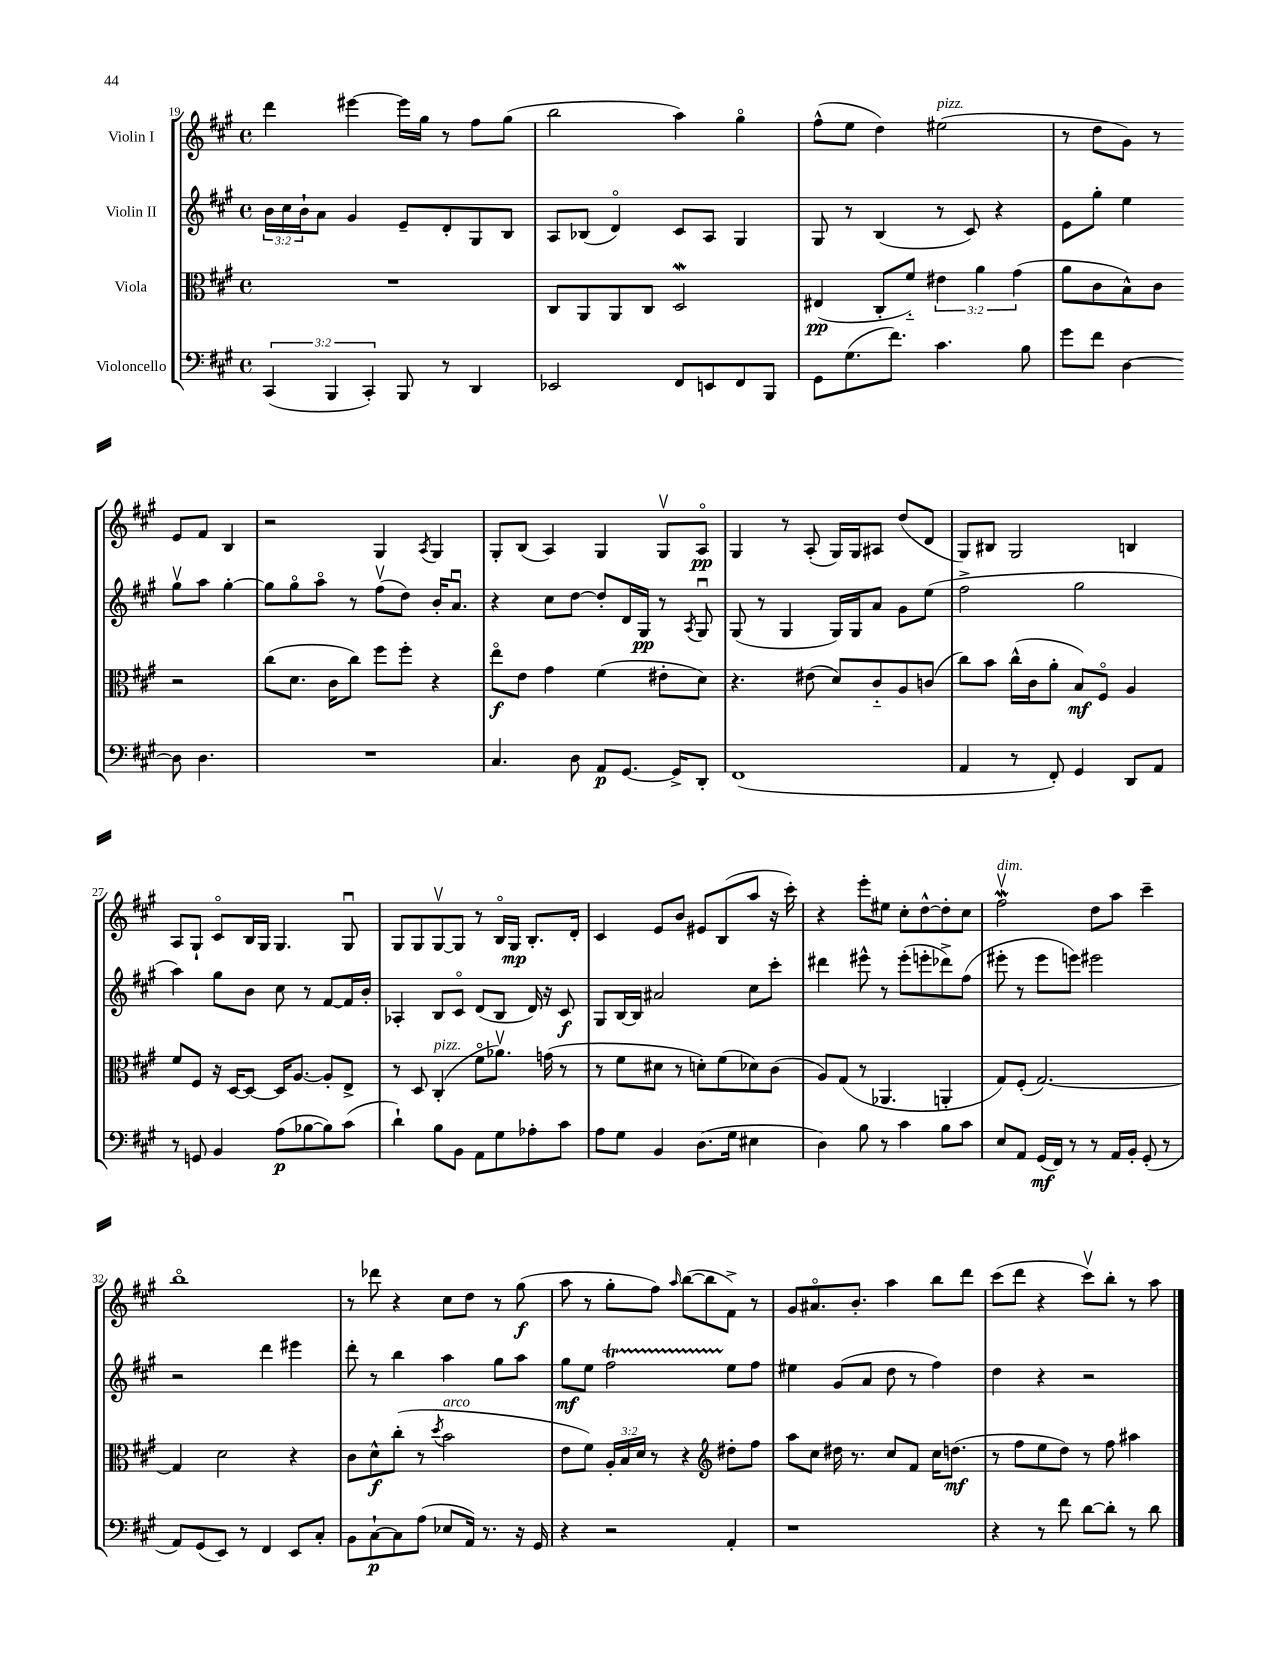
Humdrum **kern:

**kern	**kern	**kern	**kern
*staff4	*staff3	*staff2	*staff1
*clefF4	*clefC3	*clefG2	*clefG2
*k[f#c#g#]	*k[f#c#g#]	*k[f#c#g#]	*k[f#c#g#]
*M4/4	*M4/4	*M4/4	*M4/4
*met(c)	*met(c)	*met(c)	*met(c)
(6CC#/	1r	24b\LL	4ddd\
.	.	24cc#\	.
.	.	24b`\J	.
.	.	8a\J	.
6BBB/	.	.	.
.	.	4g#/	[4eee#\
6CC#'/)	.	.	.
8BBB/	.	8e~/L	16eee#\]LL
.	.	.	16gg#\JJ
8r	.	8d'/	8r
4DD/	.	8G#/	8ff#\L
.	.	8B/J	(8gg#\J
=	=	=	=
2EE-/	8C#/L	8A/L	2bb\
.	8AA/	(8B-/J	.
.	8AA/	4do/)	.
.	8C#/J	.	.
8FF#/L	2D/	8c#/L	4aa\)
8EE/	.	8A/J	.
8FF#/	.	4G#/	4gg#o\
8BBB/J	.	.	.
=	=	=	=
8GG#\L	(4E#/	8G#/	(8ff#^^\L
(8.G#\	.	8r	8ee\J
.	8C#'/L	(4B/	4dd\)
8.f#\J)	.	.	.
.	8f#'~/J)	.	.
4.c#\	6e#\	8r	(2ee#\
.	.	8c#/)	.
.	6a\	.	.
.	.	4r	.
.	(6g#\	.	.
8B\	.	.	.
=	=	=	=
8g#\L	8a\L	8e\L	8r
8f#\J	8c#\	8gg#'\J	8dd\L
[4D\	8B^^\)	4ee\	8g#\J)
.	8c#\J	.	8r
8D\]	2r	8gg#v\L	8e/L
4.D\	.	8aa\J	8f#/J
.	.	[4gg#'\	4B/
=	=	=	=
1r	(8cc#\L	8gg#\]L	2r
.	8.d\J	8gg#o\	.
.	.	8aao\J	.
.	16c#\LK	.	.
.	8cc#\J)	8r	.
.	8ff#\L	(8ff#v\L	4G#/
.	8ff#'\J	8dd\J)	.
.	.	.	8qA/
.	4r	16b'/LK	4G#/
.	.	8.au/J	.
=	=	=	=
4.C#/	8eeo\L	4r	8G#'/L
.	8e\J	.	(8B/J
.	4g#\	8cc#\L	4A/)
8D\	.	[8dd\J	.
8AA/L	(4f#\	8dd'/]L	4G#/
[8.GG#/J	.	16d/L	.
.	.	16G#/JJ	.
.	8e#'\L	8r	8G#v/L
16GG#^/]LK	.	.	.
.	.	8qA/	.
8DD'/J	8d\J)	8G#u/	8Ao/J
=	=	=	=
(1FF#	4.r	(8G#/	4G#/
.	.	8r	.
.	.	4G#/	8r
.	(8e#\	.	(8A'/
.	8d/L)	16G#/LL)	16G#/LL)
.	.	16G#/J	16G#/J
.	8c#'~/	8a/J	8A#/J
.	8A/	8g#\L	(8dd/L
.	(8c/J	(8ee\J	8d/J
=	=	=	=
4AA/	8cc#\L)	2ff#^\	8G#/L)
.	8b\J	.	8B#/J
8r	(16cc#^^\LL	.	2G#/
.	16c#\J	.	.
8FF#'/)	8a'\J	.	.
4GG#/	8B/L)	2gg#\	.
.	8F#o/J	.	.
8DD/L	4A/	.	4B/
8AA/J	.	.	.
=	=	=	=
8r	8f#/L	4aa\)	8A/L
8GG/	8F#/J	.	8G#`/J
4BB/	16r	8gg#\L	8c#o/L
.	[16D/LK	.	.
.	8D/_J	8b\J	16B/L
.	.	.	16G#/JJ
(8A\L	16D/]LK	8cc#\	4.G#/
.	[8.A/J	.	.
[8B-\	.	8r	.
8B-\])	8A'/]L	[8f#/L	.
(8c#\J	8E^/J	16f#/]L	8G#u/
.	.	16b'/JJ	.
=	=	=	=
4d`\)	8r	4A-'/	8G#/L
.	8D/	.	8G#/
8B\L	(4C#'/	8B/L	[8G#v/
8BB\J	.	8c#o/J	8G#/]J
8AA\L	8f#o\L	(8d/L	8r
8G#\	8.a-v\J)	8B/J	16Bo/LL
.	.	.	16G#/JJ
8A-'\	.	16d/)	8.B'/L
.	(16g\	16r	.
8c#\J	8r	8c#/	.
.	.	.	16d'/Jk
=	=	=	=
8A\L	8r	8G#/L	4c#/
8G#\J	8f#\L	[16B/L	.
.	.	16B/]JJ	.
4BB/	8d#\J	2a#/	8e/L
.	8r	.	8b/J
(8.D\L	8d'\L)	.	8e#/L
.	(8f#\	.	(8B/
16G#\Jk	.	.	.
4E#\	8d-\)	8cc#\L	8aa/J
.	(8c#\J	8ccc#'\J	16r
.	.	.	16ccc#'\)
=	=	=	=
4D\)	8A/L)	4ddd#\	4r
.	(8G#/J	.	.
8B\	8r	8eee#^^\	8eee'\L
8r	4.AA-/	8r	8ee#\J
4c#\	.	(8eee#'\L	8cc#'\L
.	.	8eee'\	[8dd^^\
8B\L	4AA'/	8ddd-^\)	8dd'\]
8c#\J	.	(8ff#\J	8cc#\J
=	=	=	=
8E/L	8G#/L)	8eee#'\	2ff#v\
8AA/J	(8F#'/J	8r	.
(16GG#/LL	[2.G#/)	8eee#\L	.
16FF#/JJ)	.	.	.
8r	.	8eee\J)	.
8r	.	2eee#\	8dd\L
16AA/LL	.	.	8aa\J
16BB'/JJ	.	.	.
(8GG#'/	.	.	4ccc#~\
8r	.	.	.
=	=	=	=
8AA/L)	4G#/]	2r	1bbo
(8GG#/	.	.	.
8EE/J)	2d\	.	.
8r	.	.	.
4FF#/	.	4ddd\	.
8EE/L	4r	4eee#\	.
8C#'/J	.	.	.
=	=	=	=
8BB\L	8c#\L	8ddd'\	8r
[8C#`\	8d^^\	8r	8ddd-\
8C#\]	(8cc#'\J	4bb\	4r
(8A\J	8r	.	.
.	8qdd/	.	.
8E-/L	2b\	4aa\	8cc#\L
16AA/Jk)	.	.	8dd\J
8.r	.	.	.
.	.	8gg#\L	8r
16r	.	8aa\J	(8gg#\
16GG#/	.	.	.
=	=	=	=
4r	8e\L	8gg#\L	8aa\
.	8f#\J)	8ee\J	8r
2r	24A'/LL	2ff#\	8gg#'\L
.	24B/	.	.
.	24d/JJ	.	.
.	8r	.	8ff#\J)
.	.	.	16qqaa/
.	4r	.	([8bb\L
.	.	.	8bb\]
*	*clefG2	*	*
4AA'/	8dd#'\L	8ee\L	8f#^\J)
.	8ff#\J	8ff#\J	8r
=	=	=	=
1r	8aa\L	4ee#\	8g#/L
.	8cc#\J	.	8.a#o/
.	16dd#\	(8g#/L	.
.	8.r	.	8.b'/J
.	.	8a/J	.
.	8cc#/L	8dd\	4aa\
.	8f#/J	8r	.
.	16cc#\LK	4ff#\)	8bb\L
.	(8.dd\J	.	.
.	.	.	8ddd\J
=	=	=	=
4r	8r	4dd\	(8ccc#\L
.	8ff#\L	.	8ddd\J
8r	8ee\	4r	4r
8f#\	8dd\J)	.	.
[8d\L	8r	2r	8ccc#v\L)
8d'\]J	8ff#\	.	8bb'\J
8r	4aa#\	.	8r
8d\	.	.	8aa\
==	==	==	==
*-	*-	*-	*-
